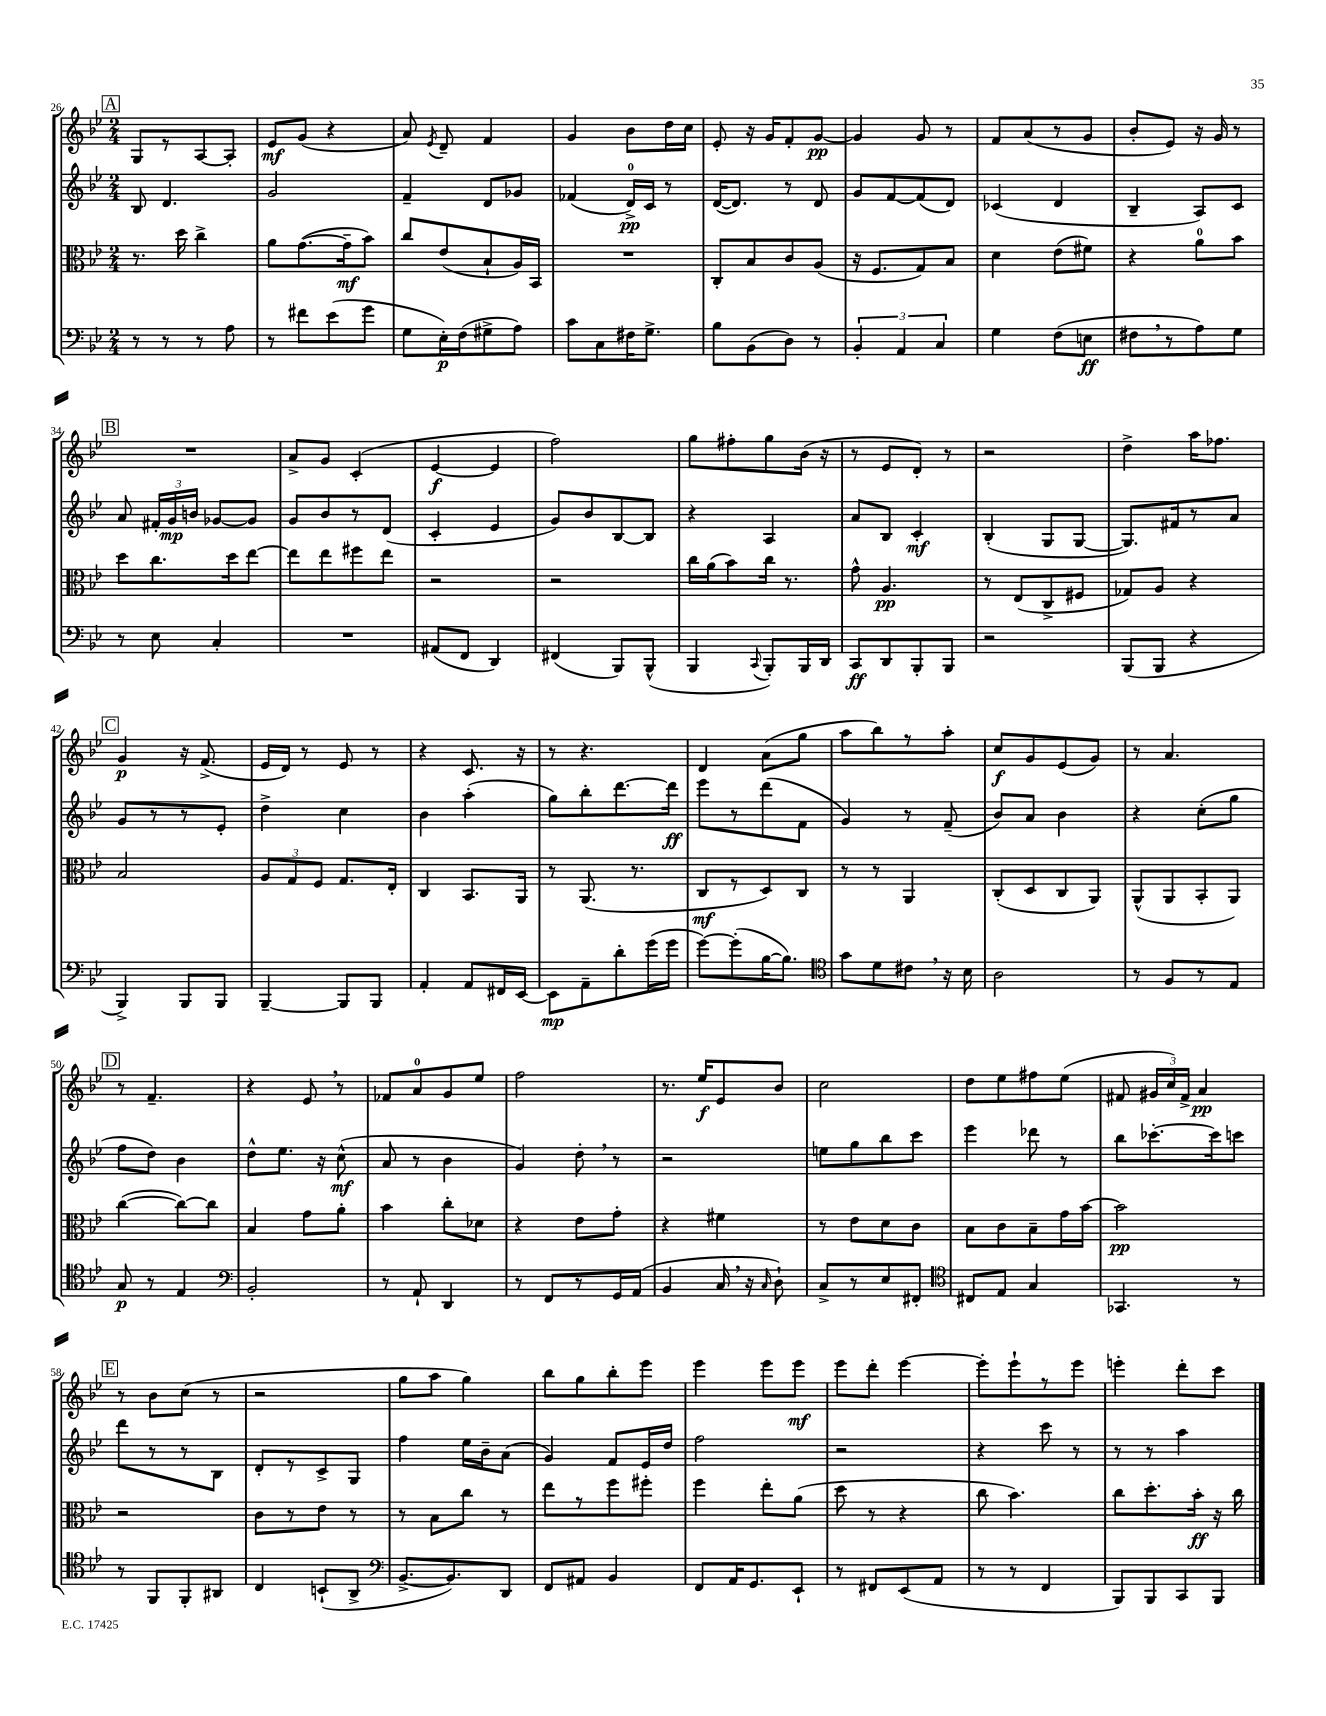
<<
\new StaffGroup <<
\new Staff = "s0" {
    \clef treble \key bes \major \numericTimeSignature \time 2/4
    \autoBeamOff \mark \markup { \box "A" } g8[ r8 a8~ a8]-. |
    ees'8[\mf g'8]( r4 |
    a'8) \acciaccatura { ees'8 } d'8-- f'4 |
    g'4 bes'8[ d''16 c''16] |
    ees'8-. r16 g'16[ f'8-. g'8]~\pp |
    g'4 g'8 r8 |
    f'8[ a'8( r8 g'8] |
    bes'8[-. ees'8]) r16 g'16 r8 |
    \mark \markup { \box "B" } R2 |
    a'8[-> g'8] c'4-.( |
    ees'4~\f ees'4 |
    f''2) |
    g''8[ fis''8-. g''8 bes'16]( r16 |
    r8 ees'8[ d'8]-.) r8 |
    r2 |
    d''4-> a''16[ fes''8.] |
    \mark \markup { \box "C" } g'4\p r16 f'8.->( |
    ees'16[ d'16]) r8 ees'8 r8 |
    r4 c'8. r16 |
    r8 r4. |
    d'4 a'8[( g''8] |
    a''8[ bes''8) r8 a''8]-. |
    c''8[\f g'8 ees'8( g'8]) |
    r8 a'4. |
    \mark \markup { \box "D" } r8 f'4.-- |
    r4 ees'8 \breathe r8 |
    fes'8[ a'8-0 g'8 ees''8] |
    f''2 |
    r8. ees''16[\f ees'8 bes'8] |
    c''2 |
    d''8[ ees''8 fis''8 ees''8]( |
    fis'8 \tuplet 3/2 { gis'16[ c''16) fis'16]-> } a'4\pp |
    \mark \markup { \box "E" } r8 bes'8[ c''8]( r8 |
    r2 |
    g''8[ a''8] g''4) |
    bes''8[ g''8 bes''8-. ees'''8] |
    ees'''4 ees'''8[ ees'''8]\mf |
    ees'''8[ d'''8]-. ees'''4~ |
    ees'''8[-. ees'''8-! r8 ees'''8] |
    e'''4-. d'''8[-. c'''8] \bar "|." |
}
\new Staff = "s1" {
    \clef treble \key bes \major \numericTimeSignature \time 2/4
    \autoBeamOff \mark \markup { \box "A" } bes8 d'4. |
    g'2 |
    f'4-- d'8[ ges'8] |
    fes'4( d'16[-0->\pp) c'16] r8 |
    d'16[~( d'8.]) r8 d'8 |
    g'8[ f'8~ f'8( d'8]) |
    ces'4( d'4 |
    bes4-- a8[) c'8] |
    \mark \markup { \box "B" } a'8 \tuplet 3/2 { fis'16[-. g'16\mp b'16] } ges'8[~ ges'8] |
    g'8[ bes'8 r8 d'8]( |
    c'4-. ees'4 |
    g'8[) bes'8 bes8~ bes8] |
    r4 a4 |
    a'8[ bes8] c'4-.\mf |
    bes4-.( g8[ g8]~ |
    g8.[) fis'16 r8 a'8] |
    \mark \markup { \box "C" } g'8[ r8 r8 ees'8]-. |
    d''4-> c''4 |
    bes'4 a''4-.( |
    g''8[) bes''8-. d'''8.~ d'''16]\ff |
    ees'''8[ r8 d'''8( f'8] |
    g'4) r8 f'8--( |
    bes'8[) a'8] bes'4 |
    r4 c''8[-.( g''8] |
    \mark \markup { \box "D" } f''8[ d''8]) bes'4 |
    d''8[-^ ees''8.] r16 c''8-^\mf( |
    a'8 r8 bes'4 |
    g'4) d''8-. \breathe r8 |
    r2 |
    e''8[ g''8 bes''8 c'''8] |
    ees'''4 des'''8 r8 |
    bes''8[ ces'''8.~-. ces'''16 c'''8] |
    \mark \markup { \box "E" } d'''8[ r8 r8 bes8] |
    d'8[-. r8 c'8-> g8] |
    f''4 ees''16[ bes'16-- a'8]( |
    g'4) f'8[ ees'16 d''16] |
    f''2 |
    r2 |
    r4 c'''8 r8 |
    r8 r8 a''4 \bar "|." |
}
\new Staff = "s2" {
    \clef alto \key bes \major \numericTimeSignature \time 2/4
    \autoBeamOff \mark \markup { \box "A" } r8. d''16 c''4-> |
    a'8[ g'8.~( g'16--\mf bes'8]) |
    c''8[ ees'8( bes8-! a16) bes,16] |
    R2 |
    c8[-. bes8 c'8 a8]( |
    r16 f8.[ g8) bes8] |
    d'4 ees'8[( fis'8]) |
    r4 a'8[-0 bes'8] |
    \mark \markup { \box "B" } d''8[ c''8. d''16 ees''8]~ |
    ees''8[ ees''8 fis''8 ees''8] |
    r2 |
    r2 |
    c''16[ a'16( bes'8) c''16] r8. |
    g'8-^ a4.\pp |
    r8 ees8[( c8-> fis8] |
    ges8[) a8] r4 |
    \mark \markup { \box "C" } bes2 |
    \tuplet 3/2 { a8[ g8 f8] } g8.[ ees16]-. |
    c4 bes,8.[ a,16] |
    r8 a,8.( r8. |
    c8[\mf r8 d8) c8] |
    r8 r8 a,4 |
    c8[-.( d8 c8 a,8]) |
    a,8[-^( a,8 bes,8-. a,8]) |
    \mark \markup { \box "D" } c''4~( c''8[~) c''8] |
    bes4 g'8[ a'8]-. |
    bes'4 c''8[-. des'8] |
    r4 ees'8[ g'8]-. |
    r4 fis'4 |
    r8 ees'8[ d'8 c'8] |
    bes8[ c'8 bes8-- g'16 bes'16]~ |
    bes'2\pp |
    \mark \markup { \box "E" } r2 |
    c'8[ r8 ees'8] r8 |
    r8 bes8[ c''8] r8 |
    ees''8[ r8 f''8 fis''8]-. |
    f''4 ees''8[-. a'8]( |
    d''8 r8 r4 |
    c''8 bes'4.) |
    c''8[ d''8.-. bes'16]-.\ff r16 c''16 \bar "|." |
}
\new Staff = "s3" {
    \clef bass \key bes \major \numericTimeSignature \time 2/4
    \autoBeamOff \mark \markup { \box "A" } r8 r8 r8 a8 |
    r8 fis'8[ ees'8( g'8] |
    g8[ ees16-.\p) f16( gis8-> a8]) |
    c'8[ c8 fis16 g8.]-> |
    bes8[ bes,8( d8]) r8 |
    \tuplet 3/2 { bes,4-. a,4 c4 } |
    g4 f8[( e8]\ff |
    fis8[ \breathe r8 a8) g8] |
    \mark \markup { \box "B" } r8 ees8 c4-. |
    R2 |
    ais,8[( f,8] d,4) |
    fis,4( bes,,8[) bes,,8]-^( |
    bes,,4 \appoggiatura { c,8 } bes,,8[-.) bes,,16 d,16] |
    c,8[\ff d,8 bes,,8-. bes,,8] |
    r2 |
    bes,,8[( bes,,8] r4 |
    \mark \markup { \box "C" } bes,,4->) bes,,8[ bes,,8] |
    bes,,4~-- bes,,8[ bes,,8] |
    a,4-. a,8[ fis,16 ees,16]~ |
    ees,8[\mp a,8-- d'8-. g'16( g'16] |
    g'8[~) g'8-.( bes16~ bes8.]) |
    \clef tenor g'8[ d'8 cis'8] \breathe r16 bes16 |
    a2 |
    r8 f8[ r8 ees8] |
    \mark \markup { \box "D" } g8\p r8 ees4 |
    \clef bass bes,2-. |
    r8 a,8-! d,4 |
    r8 f,8[ r8 g,16 a,16]( |
    bes,4 c16 \breathe r16 \grace { c16 } d8-!) |
    c8[-> r8 ees8 fis,8]-. |
    \clef tenor cis8[ ees8] g4 |
    ges,4. r8 |
    \mark \markup { \box "E" } r8 f,8[ f,8-. ais,8] |
    c4 b,8[-!( a,8]-> |
    \clef bass bes,8.[~-> bes,8.) d,8] |
    f,8[ ais,8] bes,4 |
    f,8[ a,16 g,8. ees,8]-! |
    r8 fis,8[ ees,8( a,8] |
    r8 r8 f,4 |
    bes,,8[) bes,,8 c,8 bes,,8] \bar "|." |
}
>>
>>
\layout { \context { \Score currentBarNumber = #26 } }
